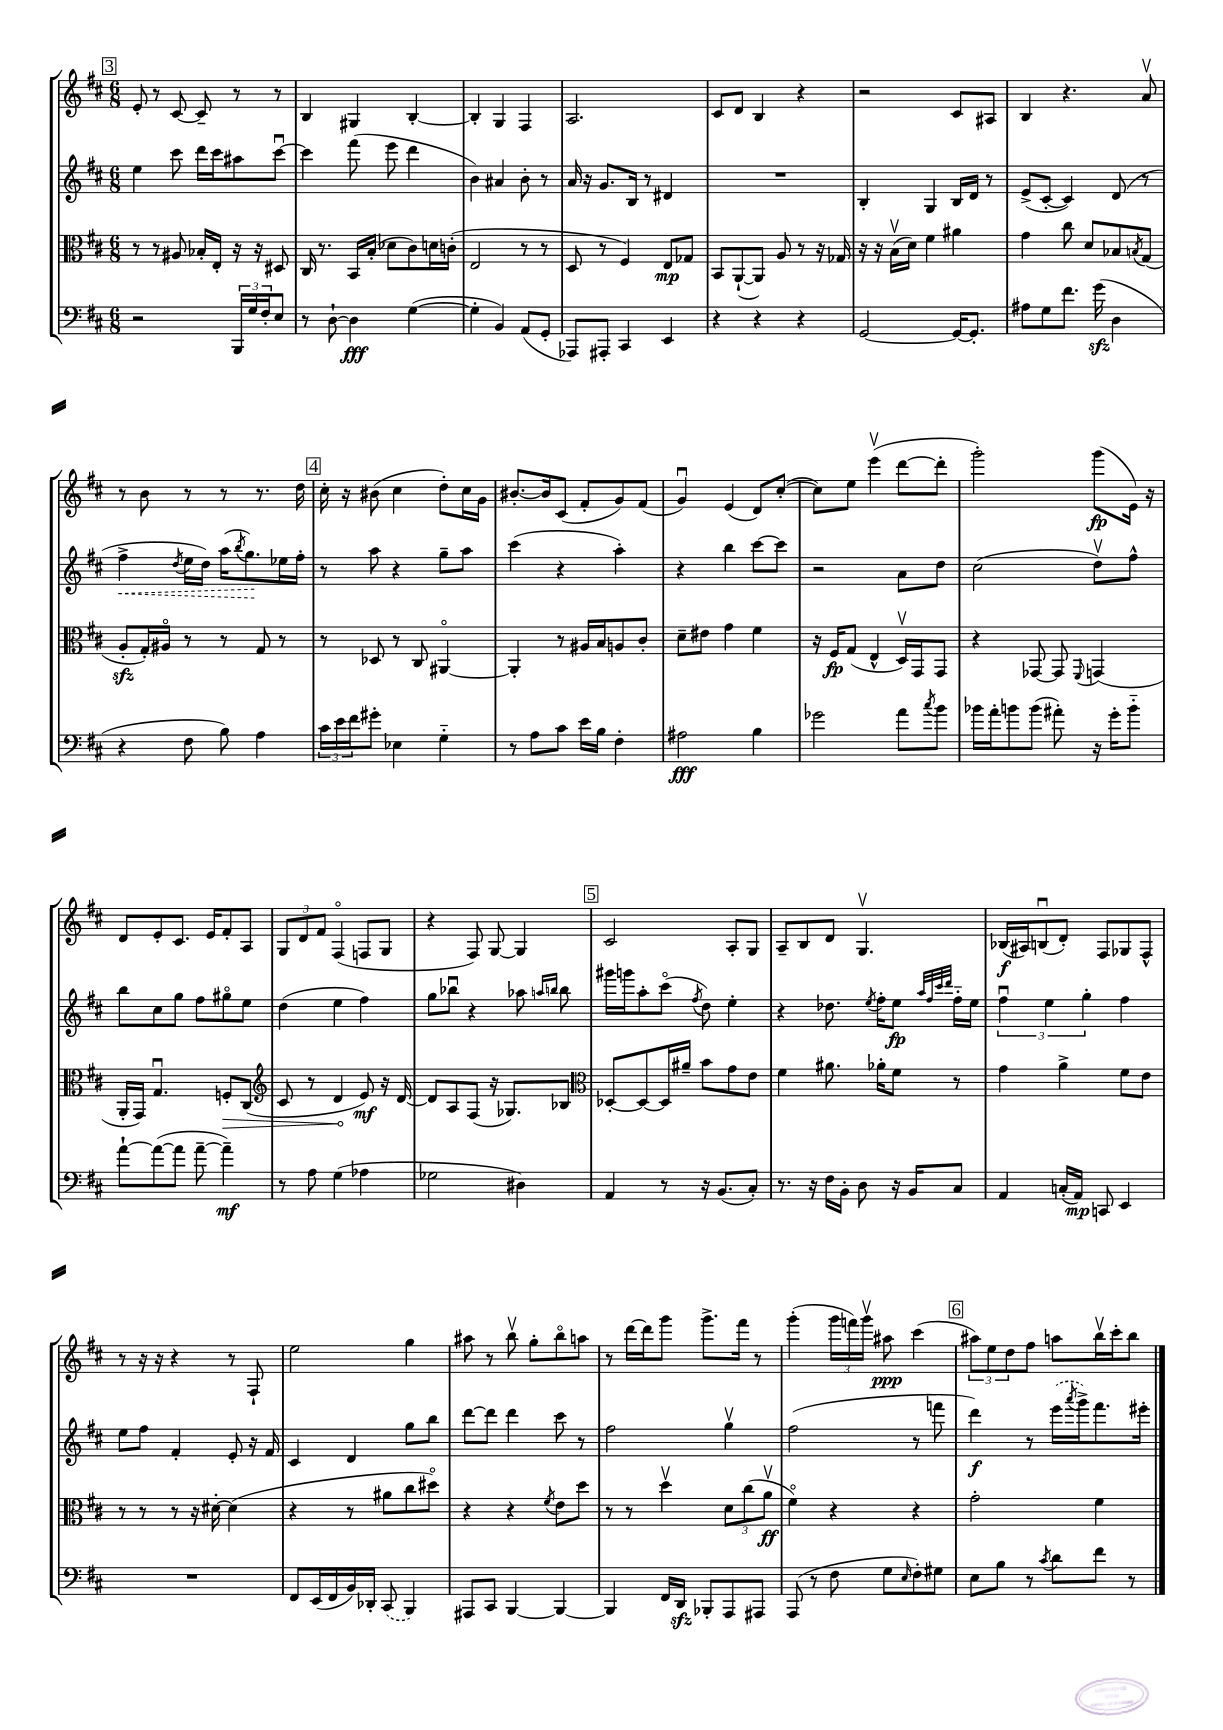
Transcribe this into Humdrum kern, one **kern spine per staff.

**kern	**kern	**kern	**kern
*staff4	*staff3	*staff2	*staff1
*clefF4	*clefC3	*clefG2	*clefG2
*k[f#c#]	*k[f#c#]	*k[f#c#]	*k[f#c#]
*M6/8	*M6/8	*M6/8	*M6/8
2r	8r	4ee	8e'
.	8r	.	8r
.	8A#	8ccc#	[8c#
.	16B-'	16ddd	8c#~]
.	16E'	16ccc#	.
24BBB	16r	8aa#	8r
24G	.	.	.
.	16r	.	.
24F#'	.	.	.
8E	8D#	[8ccc#u	8r
=	=	=	=
8r	16C#	4ccc#]	4B
.	8.r	.	.
[8D`	.	.	.
4D]	16BB	(8fff#	4G#
.	(16B'	.	.
.	8d-	8eee	.
([4G	8c#)	4ddd	[4B'
.	16d	.	.
.	(16c'	.	.
=	=	=	=
4G']	2E	4b)	4B']
4BB)	.	4a#	4G
(8AA	8r	8b'	4F#
8GG'	8r	8r	.
=	=	=	=
8AAA-)	8D	16a	2.A
.	.	16r	.
8AAA#'	8r	8.g	.
4CC#	4F#)	.	.
.	.	16B	.
.	.	8r	.
4EE	8E	4d#	.
.	8G-	.	.
=	=	=	=
4r	8BB	2.r	8c#
.	([8AA`	.	8d
4r	8AA])	.	4B
.	8A	.	.
4r	8r	.	4r
.	16r	.	.
.	16G-	.	.
=	=	=	=
[2GG	16r	4B'	2r
.	16r	.	.
.	(16Bv	.	.
.	16d)	.	.
.	4f#	4G	.
16GG_	4a#	16B	8c#
8.GG']	.	16d	.
.	.	8r	8A#
=	=	=	=
8A#	4g	(8e^	4B
8G	.	[8c#'	.
8.f#	8cc#	4c#])	4.r
.	8d	.	.
(16g	.	.	.
4D	8B-	(8d	.
.	8qB	.	.
.	(8G	8r	8av
=	=	=	=
4r	8A'	4ff#^	8r
.	16G')	.	8b
.	16A#o	.	.
.	.	8qdd	.
8F#	8r	16ee	8r
.	.	16dd)	.
8B)	8r	(16aa	8r
.	.	8qbb	.
.	.	8.gg)	.
4A	8G	.	8.r
.	8r	16ee-	.
.	.	16ff#'	16dd
=	=	=	=
24c#	8r	8r	16cc#'
24e	.	.	.
.	.	.	16r
24f#	.	.	.
8g#'	8D-	8aa	(8b#
4E-	8r	4r	4cc#
.	8C#	.	.
4G'~	[4AA#o	8gg~	8dd')
.	.	8aa	16cc#
.	.	.	16g
=	=	=	=
8r	4AA#']	(4ccc#	[8.b#'
8A	.	.	.
.	.	.	16b#]
8c#	8r	4r	(8c#
16e	16A#	.	8f#'
16B	16B	.	.
4F#'	8A	4aa')	8g)
.	8c#'	.	(8f#
=	=	=	=
2A#	8d~	4r	4gu)
.	8e#	.	.
.	4g	4bb	(4e
4B	4f#	[8ccc#	8d)
.	.	8ccc#]	([8cc#'
=	=	=	=
2g-	16r	2r	8cc#])
.	16F#	.	.
.	(8G	.	8ee
.	4E^^	.	(4eeev
8a	16Dv)	8a	[8ddd
.	16GG	.	.
8qcc#	.	.	.
8b	8GG	8dd	8ddd']
=	=	=	=
16b-	4r	(2cc#	2ggg')
16a'	.	.	.
8b	.	.	.
(8b	[8GG-	.	.
8a#')	8GG-]	.	.
.	8qqFF#	.	.
16r	(4GG	8ddv)	(8ggg
16g'	.	.	.
8b'~	.	8ff#^^	16e)
.	.	.	16r
=	=	=	=
[8a`	16AA'	8bb	8d
.	16GG)	.	.
(8a_	4.Gu	8cc#	8e'
8a]	.	8gg	8.c#
[8a~	.	8ff#	.
.	.	.	16e
4a~])	8F'	8gg#o	8f#'
.	(8C#	8ee	8A
=	=	=	=
*	*clefG2	*	*
8r	8c#	(4dd	12G
.	.	.	12d
8A	8r	.	.
.	.	.	12f#
(4G	4d	4ee	(4F#o
4A-	8e)	4ff#)	8F
.	16r	.	8G
.	[16d	.	.
=	=	=	=
2G-	8d]	8gg	4r
.	8A	8bb-u	.
.	(8F#	4r	8F#)
.	16r	.	[8G
.	8.G-)	.	.
4D#)	.	8aa-	4G]
.	.	16qqaa	.
.	.	16qqbb	.
.	8B-	8bb	.
=	=	=	=
*	*clefC3	*	*
4AA	[8D-'	16ggg#	2c#
.	.	16ggg	.
.	8D-_	8aa'	.
8r	16D-]	(8ccc#o	.
.	16a#~	.	.
.	.	8qff#	.
16r	8b	8dd)	.
(8.BB	.	.	.
.	8g	4ee'	8A'
8C#')	8e	.	8G
=	=	=	=
8.r	4f#	4r	8A~
.	.	.	8B
16r	.	.	.
16F#	8.a#	8.dd-	8d
16BB'	.	.	.
8D	.	.	4.Gv
.	.	8qee	.
.	16a-'	16ff#'	.
16r	8f#	8ee	.
16BB	.	.	.
.	.	32qqaa	.
.	.	32qqff#	.
.	.	32qqccc#	.
.	.	32qqddd	.
8C#	8r	16ff#'~	.
.	.	16ee	.
=	=	=	=
4AA	4g	6ff#u	(16B-
.	.	.	16A#)
.	.	.	(8Bu
.	.	6ee	.
(16C'	4a^	.	8d')
16AA)	.	.	.
.	.	6gg'	.
8CC	.	.	8F#
4EE	8f#	4ff#	8G-
.	8e	.	8F#^^
=	=	=	=
2.r	8r	8ee	8r
.	8r	8ff#	16r
.	.	.	16r
.	8r	4f#'	4r
.	16r	.	.
.	[16d#'	.	.
.	(4d#]	8e'	8r
.	.	16r	8F#`
.	.	16f#	.
=	=	=	=
8FF#	4r	4c#	2ee
(16EE	.	.	.
16FF#	.	.	.
16BB)	8r	4d	.
16DD-'	.	.	.
(8CC#	8a#	.	.
4BBB)	8cc#	8gg	4gg
.	8dd#o)	8bb	.
=	=	=	=
8AAA#	4r	[8ddd	8aa#
8CC#	.	8ddd]	8r
[4BBB	4r	4ddd	8bbv
.	.	.	8gg'
.	8qf#	.	.
4BBB_	8e	8ccc#	8bbo
.	8dd	8r	8aa
=	=	=	=
4BBB]	8r	2ff#	8r
.	8r	.	[16ddd
.	.	.	16ddd]
16FF#	4ddv	.	8ggg
16DD	.	.	.
8BBB-'	.	.	8.ggg^
8AAA	12d	4ggv	.
.	.	.	16fff#
.	(12cc#	.	.
8AAA#	.	.	8r
.	12av	.	.
=	=	=	=
(8AAA	4f#o)	(2ff#	(4ggg'
8r	.	.	.
8F#	4r	.	24ggg
.	.	.	24fff)
.	.	.	24gggv
8G	.	.	8aa#
16qqE	.	.	.
8F#')	4r	8r	(4ccc#
8G#	.	8fff	.
=	=	=	=
8E	2g'	4ddd)	12aa#)
.	.	.	12ee
8B	.	.	.
.	.	.	12dd
8r	.	8r	8ff#
8qc#	.	.	.
8d	.	(16eee	8aa
.	.	8qaaa	.
.	.	16ggg^)	.
8f#	4f#	8.fff#	16bbv
.	.	.	16ccc#'
8r	.	.	8bb
.	.	16eee#'	.
==	==	==	==
*-	*-	*-	*-
